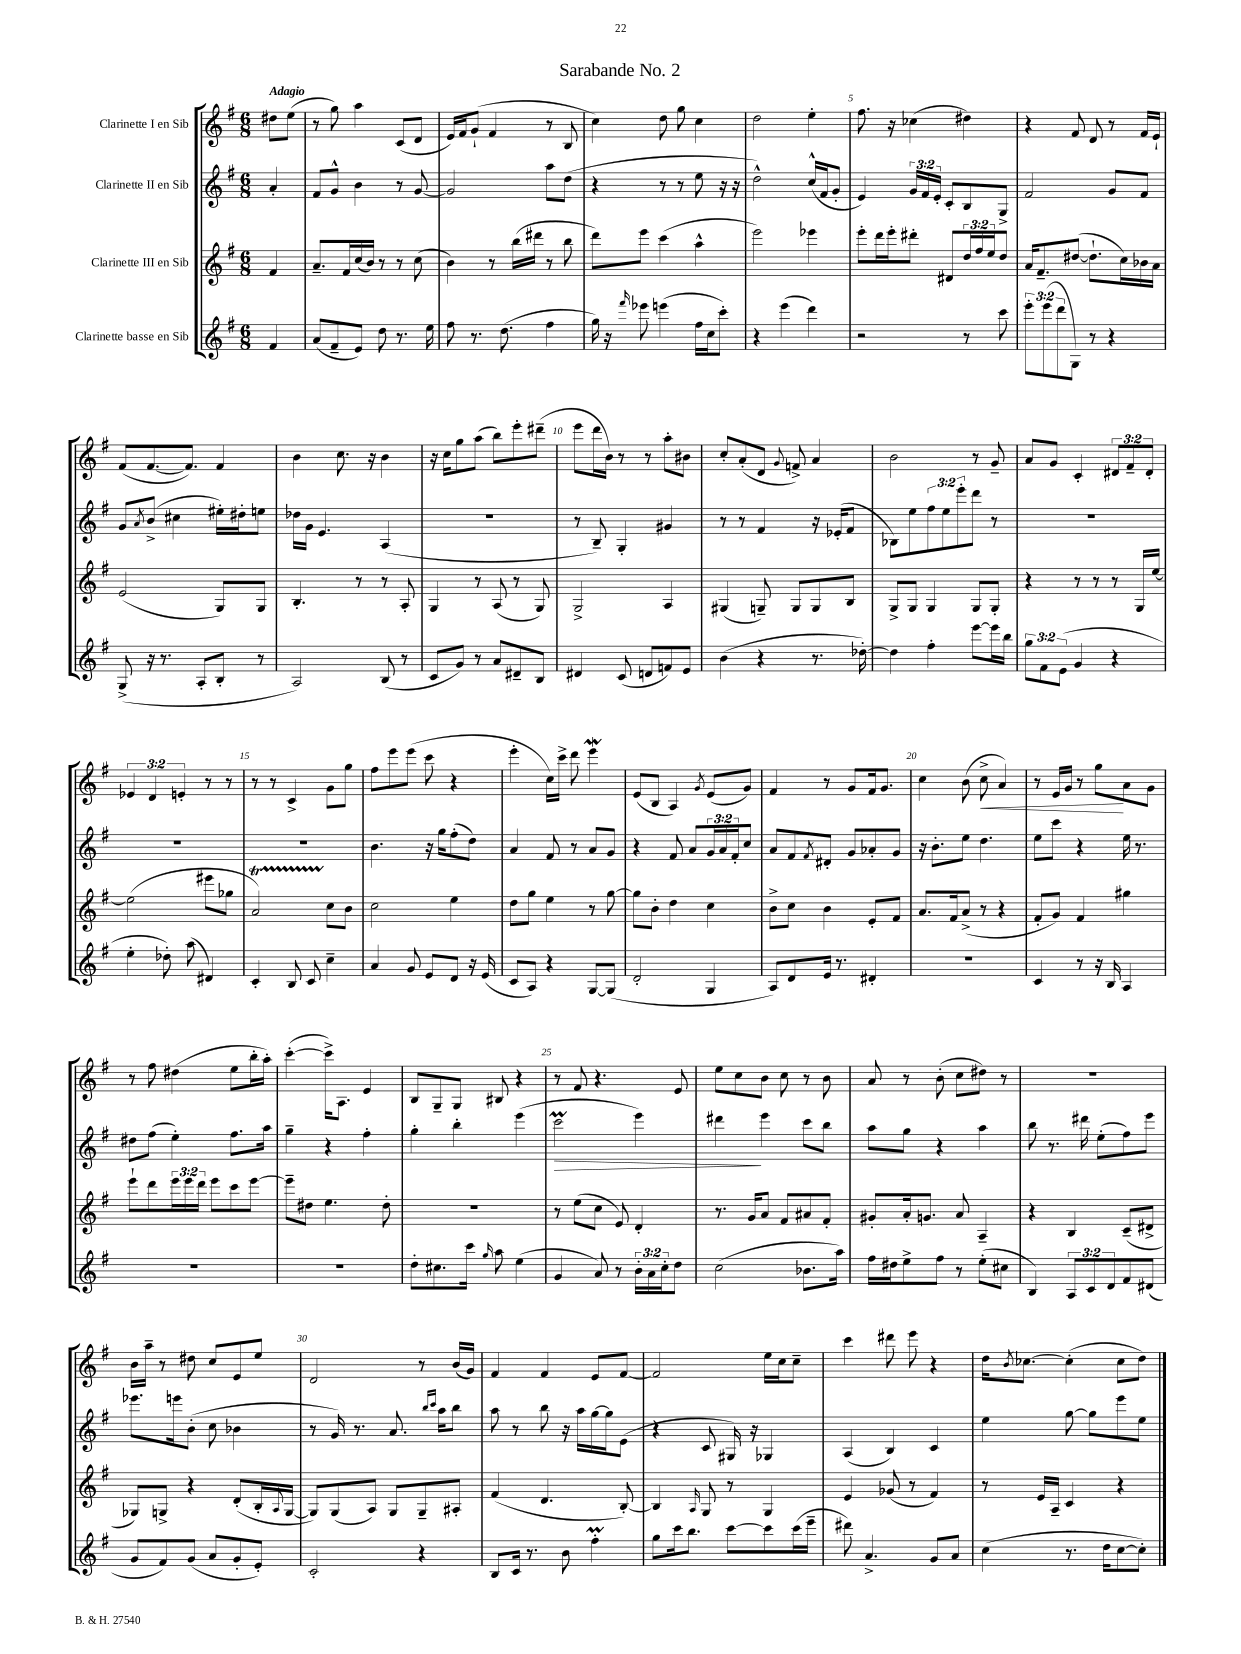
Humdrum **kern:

**kern	**kern	**kern	**kern
*staff4	*staff3	*staff2	*staff1
*clefG2	*clefG2	*clefG2	*clefG2
*k[f#]	*k[f#]	*k[f#]	*k[f#]
*M6/8	*M6/8	*M6/8	*M6/8
4f#	4f#	4a'	8dd#
.	.	.	(8ee
=	=	=	=
(8a	8.a~	8f#	8r
8f#~	.	8g^^	8gg)
.	16f#	.	.
8e)	(16cc	4b	4aa
.	16b)	.	.
8dd	8r	.	.
8.r	8r	8r	(8c
.	(8cc	[8g	8d
16ee	.	.	.
=	=	=	=
8ff#	4b)	2g]	16e)
.	.	.	16f#
8.r	.	.	(8g`
.	8r	.	4f#
(8.dd	.	.	.
.	(16bb	.	.
.	16ddd#	.	.
4ff#	8r	8aa	8r
.	8bb	(8dd	8B
=	=	=	=
16gg)	8ddd)	4r	4cc)
16r	.	.	.
16qqfff#	.	.	.
8eee-	8eee	.	.
(4eee	(4ccc	8r	8dd
.	.	8r	8gg
16ff#	4aa^^	8ee	4cc
16cc	.	.	.
8ccc')	.	16r	.
.	.	16r	.
=	=	=	=
4r	2eee)	2dd^^)	2dd
(4eee	.	.	.
4ddd)	4eee-	(16cc^^	4ee'
.	.	16f#	.
.	.	8g'	.
=	=	=	=
2r	8eee'	4e)	8.ff#
.	16ddd	.	.
.	16eee'	.	16r
.	8ddd#'	24g	(4cc-
.	.	24f#	.
.	.	24e'	.
.	8d#	8c'	.
8r	24dd	8B	4dd#)
.	24ff#	.	.
.	24ee	.	.
8ccc	8dd	8G^	.
=	=	=	=
12eee'	16a	2f#	4r
.	8.f#~	.	.
(12eee	.	.	.
12ddd	.	.	.
8G)	([8dd#	.	8f#
8r	8.dd#`]	.	8d
4r	.	8g	8r
.	16cc)	.	.
.	16b-	8f#	16f#
.	16a	.	16e`
=	=	=	=
(8G^	(2e	8g	(8f#
.	.	8qa	.
16r	.	(8b^	[8.f#
8.r	.	.	.
.	.	4cc#	.
.	.	.	8.f#])
8A'	.	.	.
8B'	8G)	16ee#')	4f#
.	.	16dd#'	.
8r	8G	8ee	.
=	=	=	=
2A)	4.B'	16dd-	4b
.	.	16g	.
.	.	4.e	.
.	.	.	8.cc
.	8r	.	.
.	.	.	16r
(8B	8r	(4A	4b
8r	8A'	.	.
=	=	=	=
8c	4G	2.r	16r
.	.	.	16cc
8g)	.	.	8gg
8r	8r	.	(8aa
8a	(8A	.	8bb)
8d#~	8r	.	8eee'
8B	8G)	.	(8ddd#~
=	=	=	=
4d#	2G^	8r	8eee
.	.	8B~)	16ddd
.	.	.	16b)
(8c	.	4G'	8r
8d	.	.	8r
8f)	4A	4g#	8aa'
8e	.	.	8b#
=	=	=	=
(4b	(4G#	8r	8cc'
.	.	8r	(8a'
4r	8G~)	4f#	8d
.	.	.	8qqg
.	8G	.	8f^)
8.r	8G	16r	4a
.	.	(16e-'	.
.	8B	8f#	.
[16dd-')	.	.	.
=	=	=	=
4dd-]	8G^	8B-)	2b
.	8G	8ee	.
4ff#'	4G	12ff#	.
.	.	12ee	.
.	.	12eee'	.
[8eee	8G	8ddd	8r
16eee]	8G'	8r	8g~
16bb	.	.	.
=	=	=	=
12gg	4r	2.r	8a
12f#	.	.	.
.	.	.	8g
(12e	.	.	.
4g	8r	.	4c'
.	8r	.	.
4r	8r	.	12d#
.	.	.	12f#~
.	16G	.	.
.	.	.	12d#'
.	[16ee	.	.
=	=	=	=
4ee'	(2ee]	2.r	6e-
.	.	.	6d
8dd-')	.	.	.
.	.	.	6e'
(8aa	.	.	.
4d#)	8eee#	.	8r
.	8gg-	.	8r
=	=	=	=
4c'	2a)	2.r	8r
.	.	.	8r
8B	.	.	4c^
8c	.	.	.
4cc~	8cc	.	8g
.	8b	.	8gg
=	=	=	=
4a	2cc	4.b	8ff#
.	.	.	8eee
8g	.	.	(8eee
8e	.	16r	8ccc
.	.	16gg	.
8d	4ee	(8ff#'	4r
16r	.	8dd)	.
(16e	.	.	.
=	=	=	=
8c	8dd	4a	4eee'
8A)	8gg	.	.
4r	4ee	8f#	16cc)
.	.	.	16ccc^
.	.	8r	8ddd
[8G	8r	8a	4eee
(8G]	[8gg	8g	.
=	=	=	=
2d'	8gg]	4r	(8e
.	8b'	.	8B
.	4dd	8f#	4A)
.	.	8a	.
.	.	.	8qg
4G	4cc	24g	(8e
.	.	24a	.
.	.	24f#'	.
.	.	8cc	8g)
=	=	=	=
8A)	8b^	8a	4f#
8d	8cc	8f#	.
.	.	8qf#	.
16e	4b	8d#'	8r
8.r	.	.	.
.	.	8g	8g
4d#'	8e'	8a-'	16f#
.	.	.	8.g
.	8f#	8g	.
=	=	=	=
2.r	8.a	16r	4cc
.	.	8.b'	.
.	16f#	.	.
.	(8a^	8ee	(8b
.	8r	4.dd	8cc^
.	4r	.	4a)
=	=	=	=
4c	8f#'	8ee	8r
.	8g)	8ccc	16e
.	.	.	16g
8r	4f#	4r	8r
16r	.	.	8gg
16B	.	.	.
4A	4gg#	16ee	8a
.	.	8.r	.
.	.	.	8g
=	=	=	=
2.r	8eee`	8dd#	8r
.	8ddd	(8ff#	8ff#
.	24eee	4ee')	(4dd#
.	24eee	.	.
.	24ddd	.	.
.	8eee	.	.
.	8ccc	8.ff#	8ee
.	[8eee	.	16bb'
.	.	16aa	16aa')
=	=	=	=
2.r	8eee~]	4gg~	([4ccc'
.	8dd#	.	.
.	4.ee	4r	16ccc^])
.	.	.	8.A
.	.	4ff#'	4e
.	8dd#'	.	.
=	=	=	=
8dd'	2.r	4gg'	8B
8.cc#	.	.	8G~
.	.	4bb'	8G
16ccc	.	.	.
16qqgg	.	.	.
8aa	.	.	8B#
(4ee	.	(4eee	4r
=	=	=	=
4g	8r	2ccc	8r
.	(8ee	.	8f#
8a)	8cc	.	4.r
8r	8e)	.	.
24b'	4d'	4eee)	.
24a	.	.	.
24cc'	.	.	.
8dd	.	.	8e
=	=	=	=
(2cc	8.r	4ddd#	8ee
.	.	.	8cc
.	16g	.	.
.	8a	4eee	8b
.	8f#	.	8cc
8.b-	8a#	8ccc	8r
.	8f#'	8bb	8b
16aa)	.	.	.
=	=	=	=
16ff#	8g#'	8aa	8a
16dd#	.	.	.
8ee^	16a'	8gg	8r
.	8.g	.	.
8ff#	.	4r	(8b'
8r	8a	.	8cc
(8ee'	4A~	4aa	8dd#)
8cc#	.	.	8r
=	=	=	=
4B)	4r	8bb	2.r
.	.	8.r	.
12A	4B	.	.
.	.	16ddd#	.
12c	.	.	.
.	.	(8ee'	.
12d	.	.	.
8f#	(8c~	8ff#)	.
(8d#	8d#^	8eee	.
=	=	=	=
8g	8G-)	8.eee-	16b
.	.	.	16aa~
8f#)	8G^	.	8r
.	.	16eee	.
(8g	4r	(8b'	8dd#
8a	.	8cc	8cc
8g'	(8d'	4b-	8e
8e')	16B'	.	8ee
.	8qqA	.	.
.	[16G	.	.
=	=	=	=
2c'	8G])	8r	2d
.	(8G	16g)	.
.	.	8.r	.
.	8A)	.	.
.	8G	8.a	.
4r	8G~	.	8r
.	.	16qqbb	.
.	.	16qqccc	.
.	.	16aa	.
.	8A#'	8bb	(16b
.	.	.	16g)
=	=	=	=
8B	(4f#	8aa	4f#
16c	.	8r	.
8.r	.	.	.
.	4.d	8bb	4f#
8b	.	16r	.
.	.	16aa	.
4ff#'	.	[16gg	8e
.	.	16gg]	.
.	[8B')	(8e	[8f#
=	=	=	=
8gg	4B]	4r	2f#]
16ccc	.	.	.
8.bb	.	.	.
.	16qqA	.	.
.	8G	8c	.
[8ccc	8r	16G#)	.
.	.	16r	.
8ccc]	4G	4G-	16ee
.	.	.	16cc
(16ccc	.	.	8cc~
16eee~	.	.	.
=	=	=	=
8ddd#)	4e	(4A	4ccc
4.a^	.	.	.
.	(8g-	4B)	8ddd#
.	8r	.	8eee
8g	4f#)	4c	4r
8a	.	.	.
=	=	=	=
(4cc	8r	4ee	16dd
.	.	.	8qb
.	.	.	[8.cc-
.	16e	.	.
.	16A~	.	.
8.r	4c	[8gg	(4cc-']
.	.	8gg]	.
16dd	.	.	.
[8cc	4r	8eee	8cc-
8cc'])	.	8ee	8dd)
==	==	==	==
*-	*-	*-	*-
